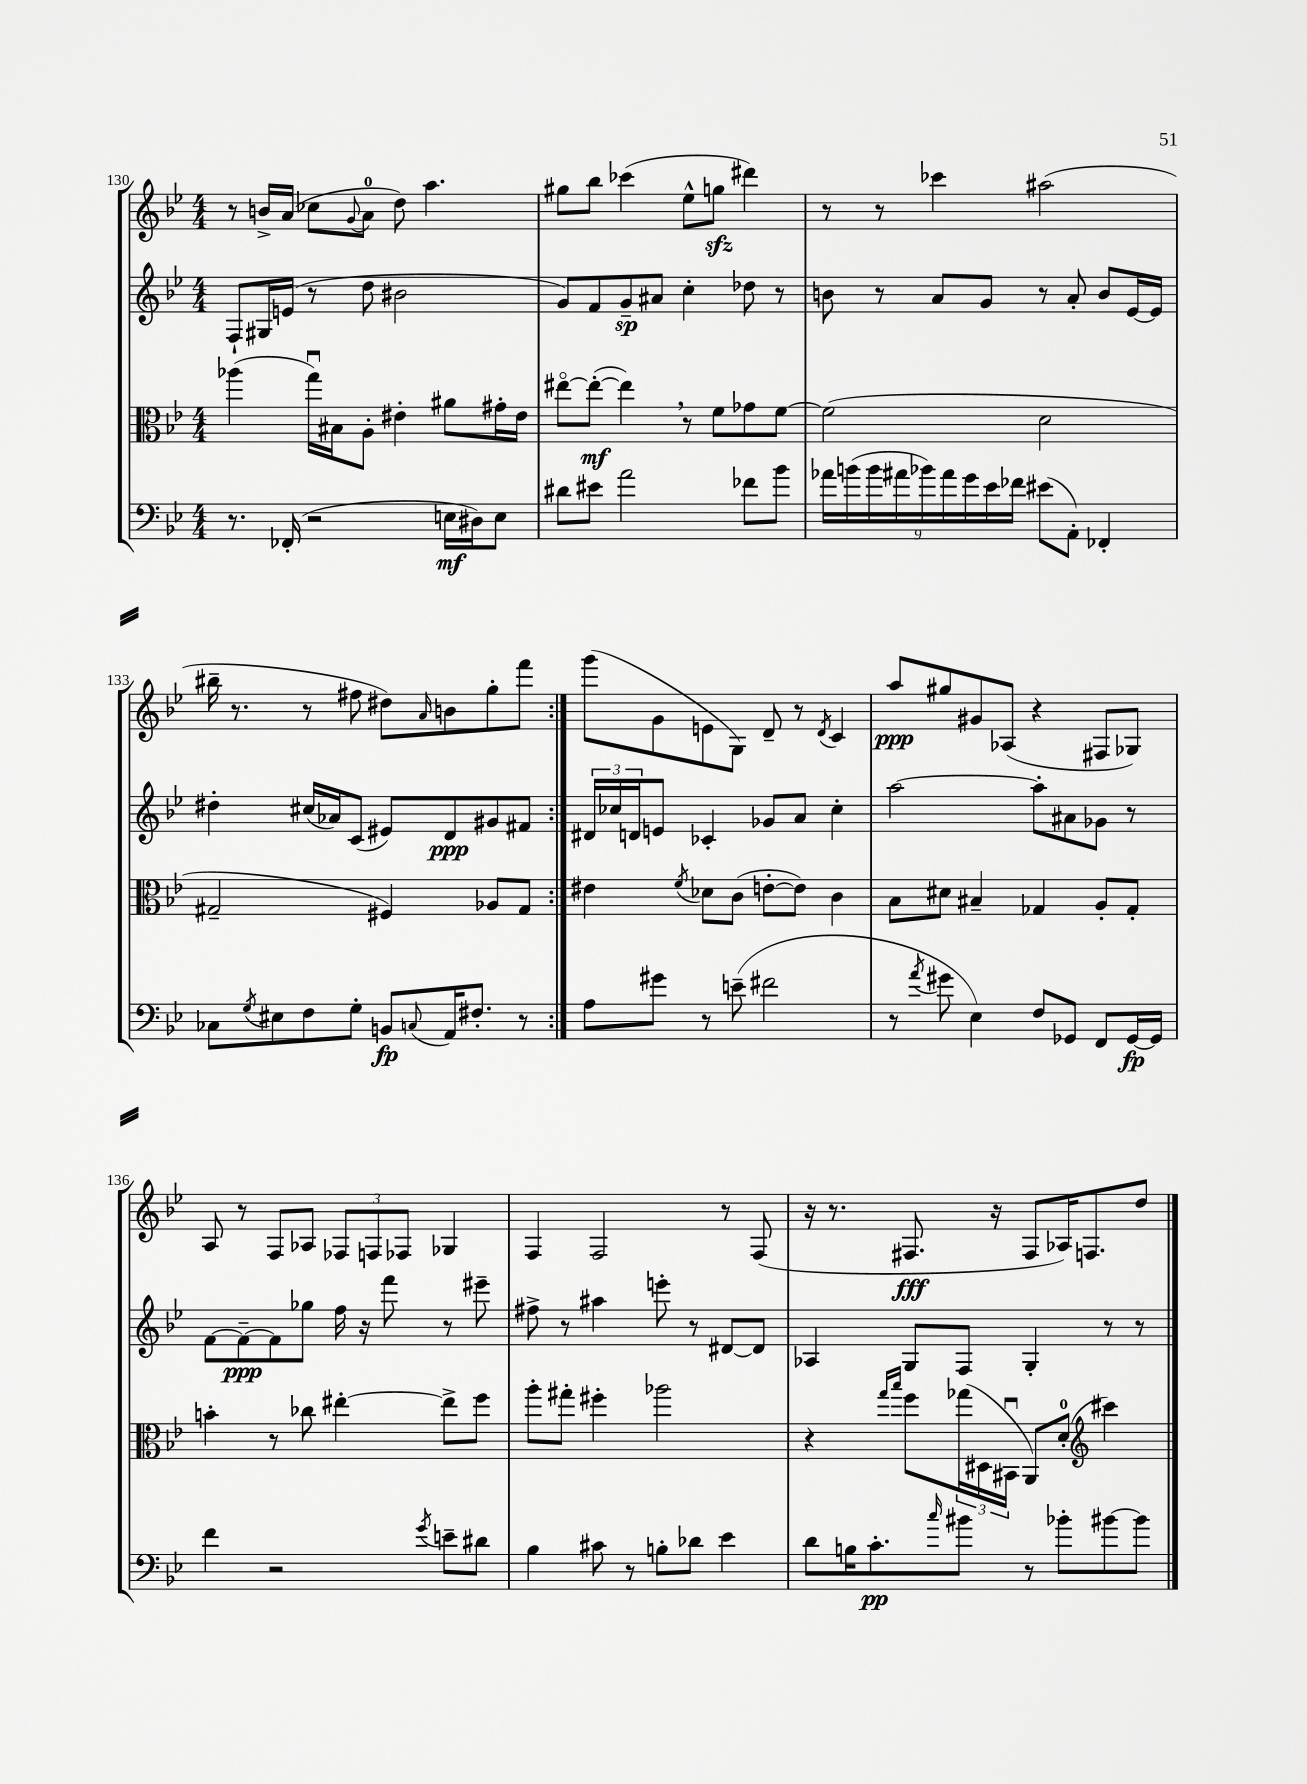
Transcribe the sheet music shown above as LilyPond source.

<<
\new StaffGroup <<
\new Staff = "s0" {
    \clef treble \key bes \major \numericTimeSignature \time 4/4
    \repeat volta 2 { r8 b'16-> a'16( ces''8 \appoggiatura { g'8 } a'8-0 d''8) a''4. |
    gis''8 bes''8 ces'''4( ees''8-^ g''8\sfz dis'''4) |
    r8 r8 ces'''4 ais''2( |
    bis''16-- r8. r8 fis''8 dis''8) \grace { a'16 } b'8 g''8-. f'''8 | }
    g'''8( g'8 e'8 g8) d'8-- r8 \acciaccatura { d'8 } c'4 |
    a''8\ppp gis''8 gis'8 aes8( r4 fis8 ges8) |
    a8 r8 f8 aes8 \tuplet 3/2 { fes8 f8 fes8 } ges4 |
    f4 f2 r8 f8( |
    r16 r8. fis8.\fff r16 fis8 aes16) f8. d''8 \bar "|." |
}
\new Staff = "s1" {
    \clef treble \key bes \major \numericTimeSignature \time 4/4
    \repeat volta 2 { f8-! gis16 e'16( r8 d''8 bis'2 |
    g'8) f'8 g'8--\sp ais'8 c''4-. des''8 r8 |
    b'8 r8 a'8 g'8 r8 a'8-. b'8 ees'16~ ees'16 |
    dis''4-. cis''16( aes'16) c'8( eis'8) d'8\ppp gis'8 fis'8 | }
    \tuplet 3/2 { dis'16 ces''16 d'16 } e'8 ces'4-. ges'8 a'8 ces''4-. |
    a''2~ a''8-. ais'8 ges'8 r8 |
    f'8~ f'8~--\ppp f'8 ges''8 f''16 r16 f'''8 r8 eis'''8-- |
    fis''8-> r8 ais''4 e'''8-. r8 dis'8~ dis'8 |
    aes4 g8 f8 g4-. r8 r8 \bar "|." |
}
\new Staff = "s2" {
    \clef alto \key bes \major \numericTimeSignature \time 4/4
    \repeat volta 2 { aes''4( g''16\downbow) bis16 a8-. eis'4-. ais'8 gis'16-. eis'16 |
    eis''8~\flageolet eis''8~-.\mf( eis''4) \breathe r8 f'8 ges'8 f'8~ |
    f'2( d'2 |
    gis2-- fis4) aes8 gis8 | }
    eis'4 \acciaccatura { f'8 } des'8 c'8( e'8~-. e'8) c'4 |
    bes8 dis'8 bis4-- ges4 a8-. ges8-. |
    b'4-. r8 ces''8 eis''4~-. eis''8-> f''8 |
    a''8-. gis''8-. fis''4-. aes''2 |
    r4 \grace { g''16 bes''16 } f''8 \tuplet 3/2 { ges''16( dis16 bis,16\downbow } a,8) d'8-0-.( \clef treble cis'''4) \bar "|." |
}
\new Staff = "s3" {
    \clef bass \key bes \major \numericTimeSignature \time 4/4
    \repeat volta 2 { r8. fes,16-.( r2 e16\mf dis16) e8 |
    dis'8 eis'8 a'2 fes'8 bes'8 |
    \tuplet 9/8 { aes'16 b'16( b'16 ais'16 bes'16) ais'16 g'16 ees'16 fes'16 } eis'8( a,8-.) fes,4-. |
    ces8 \acciaccatura { g8 } eis8 f8 g8-. b,8\fp \appoggiatura { c8 } a,16 fis8.-. r8 | }
    a8 gis'8 r8 e'8--( fis'2 |
    r8 \acciaccatura { a'8 } gis'8 ees4) f8 ges,8 f,8 ges,16~\fp ges,16 |
    f'4 r2 \acciaccatura { g'8 } e'8-- dis'8 |
    bes4 cis'8 r8 b8-. des'8 ees'4 |
    d'8 b16 c'8.-.\pp \grace { c''16 } bis'8 r8 bes'8-. bis'8~ bis'8 \bar "|." |
}
>>
>>
\layout { \context { \Score currentBarNumber = #130 } }
